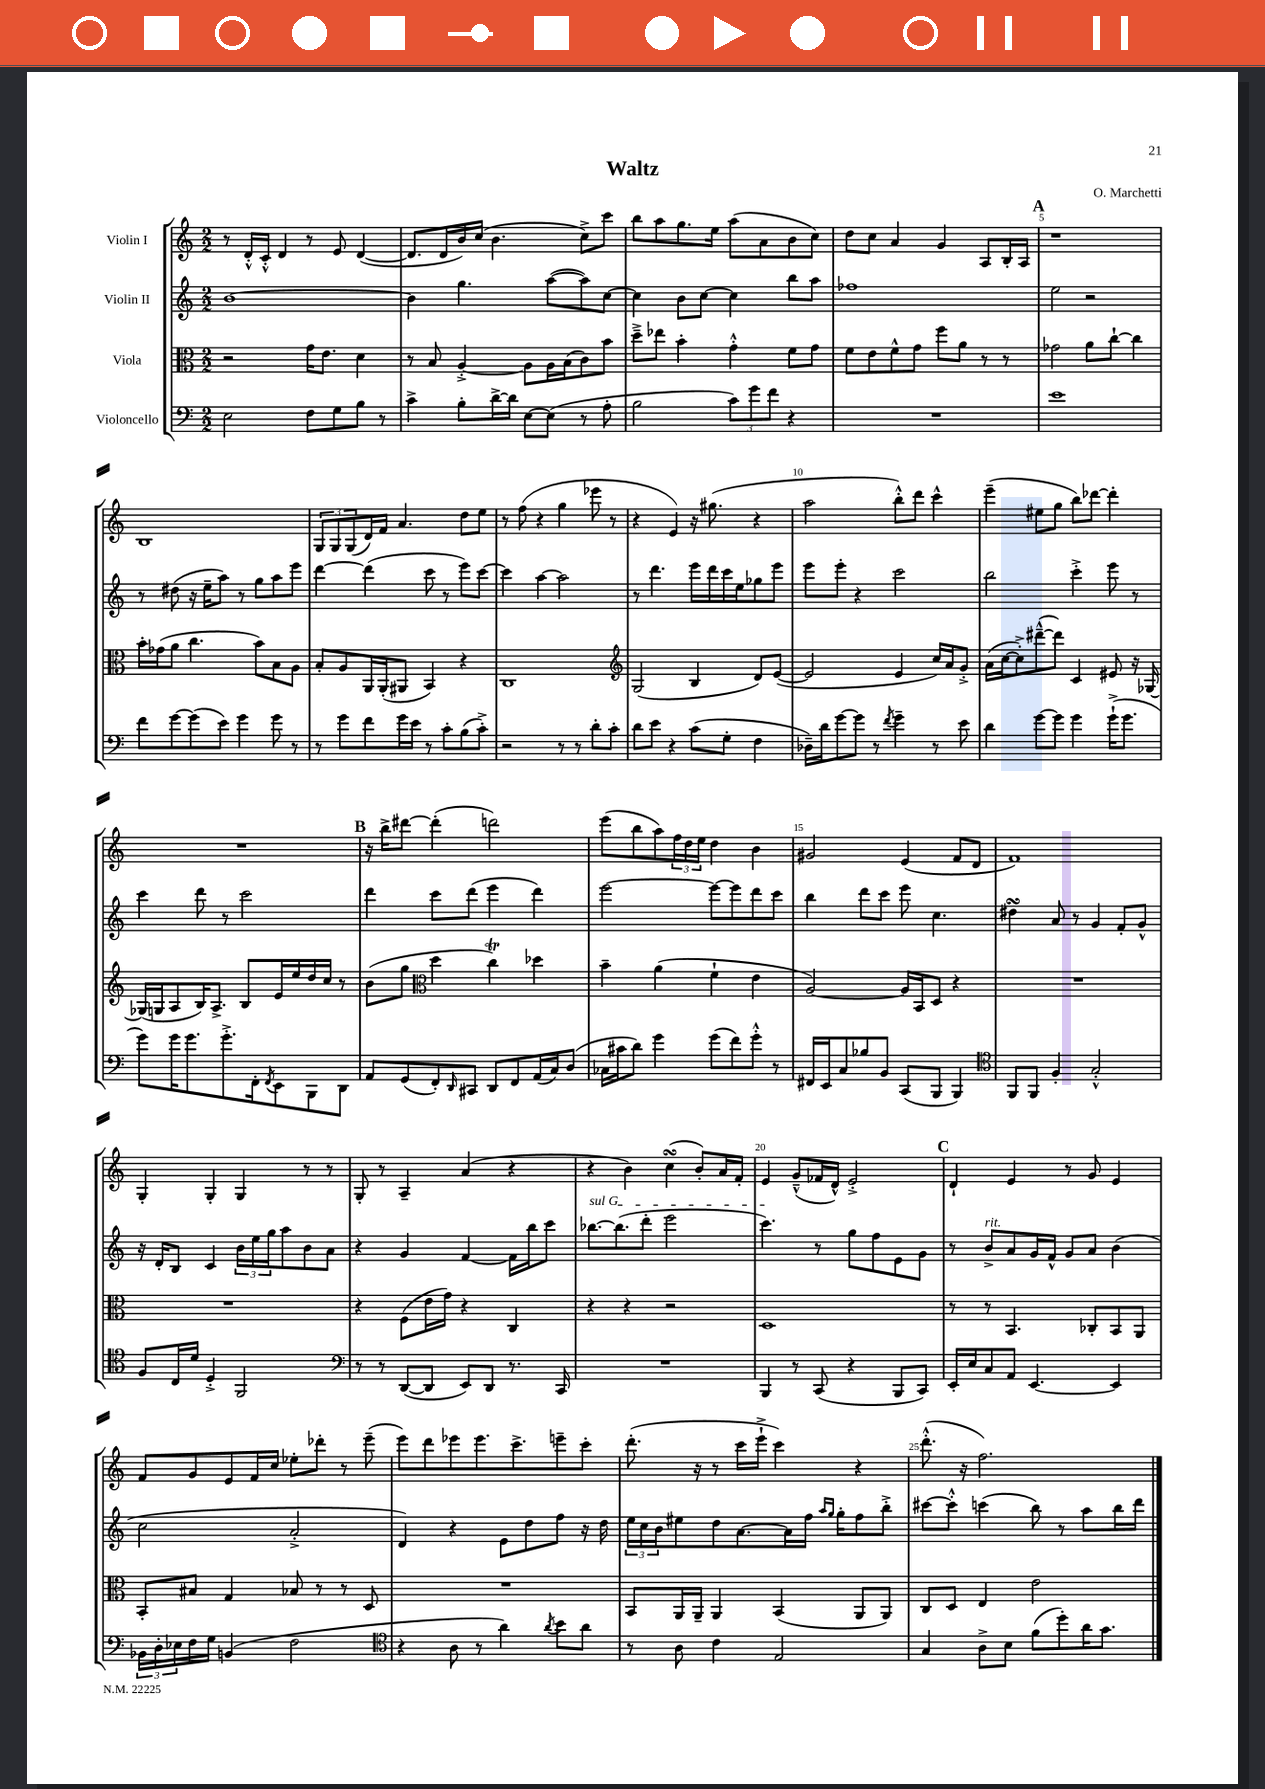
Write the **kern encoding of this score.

**kern	**kern	**kern	**kern
*part4	*part3	*part2	*part1
*staff4	*staff3	*staff2	*staff1
*I"Violoncello	*I"Viola	*I"Violin II	*I"Violin I
*clefF4	*clefC3	*clefG2	*clefG2
*k[]	*k[]	*k[]	*k[]
*M2/2	*M2/2	*M2/2	*M2/2
=1	=1	=1	=1
2E\	2r	[1b	8r
.	.	.	16d'^^/LL
.	.	.	16c'^^/JJ
.	.	.	4d/
8F\L	16g\KL	.	8r
.	8.e\J	.	.
8G\	.	.	8e/
8B\J	4d\	.	([4d/
8r	.	.	.
=2	=2	=2	=2
4c^\	8r	4b\]	8.d/L]
.	8B/	.	.
.	.	.	16d/L
8B'\L	[4A'^/	4.gg\	16b/)
.	.	.	(16cc/JJ
[16d^\L	.	.	4.b\
16d\JJ]	.	.	.
[8E\L	8A\L]	.	.
(8E\J]	16A\L	([8aa\L	.
.	(16B\J	.	.
8r	8c\)	8aa\])	8cc^\L)
8A'\	8b\J	[8cc\J	8ccc\J
=3	=3	=3	=3
2B\	8dd~^\L	4cc\]	8bb\L
.	8ee-X\J	.	8aa\
.	4b'\	8b\L	8.gg\
.	.	[8cc\J	.
.	.	.	16ee\Jk
12c\L)	4g'^^\	4cc\]	(8aa\L
12g\	.	.	.
.	.	.	8a\
12f\J	.	.	.
4r	8f\L	8bb\L	8b\
.	8g\J	8aa\J	8cc\J)
=4	=4	=4	=4
1r	8f\L	1ff-X	8dd\L
.	8e\	.	8cc\J
.	8f^^\	.	4a/
.	8g\J	.	.
.	8ff\L	.	4g/
.	8a\J	.	.
.	8r	.	8A/L
.	8r	.	16B'/L
.	.	.	16A/JJ
!!LO:REH:place=s1:t=A
=5	=5	=5	=5
1e	2g-X\	2ee\	1r
.	8a\L	2r	.
.	[8cc`\J	.	.
.	4cc\]	.	.
!!LO:LB:g=z
=6	=6	=6	=6
8f\L	16b'\LL	8r	1B
.	(16g-X\J	.	.
[8g\	8a\J	(8dd#X\	.
(8g\]	4.cc\	16r	.
.	.	16ee~\KL	.
8e\J)	.	8aa\J)	.
4g\	.	8r	.
.	8b\L)	8gg\L	.
8g\	8B\	8aa\	.
8r	8A\J	8eee\J	.
=7	=7	=7	=7
8r	8B'/L	[4ddd\	12G/L
.	.	.	12G/
8g\L	8A/	.	.
.	.	.	(12G/
8f\	16AA/L	(4ddd\]	16d/L)
.	(16AA'/J	.	16f/JJ
16g\L	8AA#X/J	.	4.a/
16e\JJ	.	.	.
8r	4BB/)	8ccc\	.
8c'\L	.	8r	.
(8B\	4r	8eee\L)	8dd\L
8c'^\J)	.	[8ccc\J	8ee\J
=8	=8	=8	=8
2r	1C	4ccc\]	8r
.	.	.	(8ff\
.	.	[4aa\	4r
8r	.	2aa\]	4gg\
8r	.	.	.
8d'\L	.	.	8eee-X\
8c'\J	.	.	8r
=9	=9	=9	=9
*	*clefG2	*	*
8d\L	(2G/	8r	4r
8e\J	.	4.ddd\	.
4r	.	.	4e/)
(8c\L	4B/	16eee\LL	16r
.	.	16ddd\	(8.gg#X\
8G'\J	.	16ccc\	.
.	.	16ee\J	.
4F\	8d/L)	8gg-X\	4r
.	([8e/J	8eee\J	.
=10	=10	=10	=10
16D-X~\LL)	2e/]	8eee\L	2aa\
16d\J	.	.	.
[8g\	.	8eee'\J	.
8g\J]	.	4r	.
8r	.	.	.
8qf/	.	.	.
4g~\	4e/	2ccc\	8bb'^^\L)
.	.	.	8ddd\J
8r	16cc/LL)	.	4ccc^^\
.	16a/J	.	.
8e\	8g'^/J	.	.
=11	=11	=11	=11
4d\	(16a\LL	2bb\	(4eee~\
.	[16cc\J	.	.
.	8cc'^\])	.	.
[8g\L	([8ddd#X~^^\	.	8ee#X\L
8g\J]	8ddd#\J])	.	8gg\J
4g\	4c/	4ccc'^\	8bb\L)
.	.	.	[8ddd-X\J
(16g`^\KL	8e#X/	8eee\	4ddd-'\]
8.g\J	.	.	.
.	16r	8r	.
.	[16G-X/	.	.
!!LO:LB:g=z
=12	=12	=12	=12
8g\L)	(16G-X/LL]	4ccc\	1r
.	16Gn/J	.	.
16g\K	8A/	.	.
8.g\	.	.	.
.	16B/K)	8ddd\	.
.	8.A^/J	.	.
8.g'^\	.	8r	.
.	8B/L	2ccc\	.
16FF'\k	.	.	.
8qFF/	.	.	.
8EE\	16e/L	.	.
.	16ee/	.	.
8BBB\	16dd/	.	.
.	16cc/JJ	.	.
8DD\J	8r	.	.
!!LO:REH:place=s1:t=B
=13	=13	=13	=13
8AA/L	(8b\L	4ddd\	16r
.	.	.	16bb^\KL
(8GG/	8gg\J	.	[8ddd#X\J
*	*clefC3	*	*
8FF'/)	4dd\	8ccc\L	(4ddd#'\]
16qqDD/	.	.	.
8CC#X/J	.	(8ddd\J	.
8DD/L	4ccT\)	4eee\	2dddn\)
8FF/	.	.	.
(16AA/L	4dd-X\	4ddd\)	.
16C/J)	.	.	.
(8D/J	.	.	.
=14	=14	=14	=14
16C-X\LL	4b~\	[2eee\	(8eee\L
16c#X\J	.	.	.
8d\J)	.	.	8bb\
4g\	(4a\	.	8aa\)
.	.	.	24ff\L
.	.	.	24dd\
.	.	.	24ee\JJ
(8g\L	4f`\	8eee\L_	4dd\
8f\)	.	8eee\]	.
8g'^^\J	4e\	8ddd\	4b\
8r	.	8ccc\J	.
=15	=15	=15	=15
16FF#X/LL	[2A/)	4bb\	2g#X/
16EE/J	.	.	.
8C/	.	.	.
8B-X/	.	8ddd\L	.
8BB/J	.	8ccc\J	.
(8CC/L	16A/LL]	8eee\	(4e/
.	16BB/J	.	.
8BBB/J	8D/J	4.cc\	.
4BBB/)	4r	.	8f/L
.	.	.	8d/J
=16	=16	=16	=16
*clefC4	*	*	*
8FF/L	1r	4dd#XsSsS\	1f)
8FF/J	.	.	.
4F'/	.	8a/	.
.	.	8r	.
2G'^^/	.	4g/	.
.	.	8f'/L	.
.	.	8g^^/J	.
!!LO:LB:g=z
=17	=17	=17	=17
8F/L	1r	16r	4G'/
.	.	16d'/KL	.
16C/L	.	8B/J	.
16d/JJ	.	.	.
4D'^/	.	4c/	4G'/
2FF/	.	24b\LL	4G/
.	.	24ee\	.
.	.	24gg\J	.
.	.	8aa\	.
.	.	8b\	8r
.	.	8a\J	8r
=18	=18	=18	=18
*clefF4	*	*	*
8r	4r	4r	8G'/
8r	.	.	8r
([8DD/L	(8F\L	4g/	4A~/
8DD/J]	16e\L	.	.
.	16g\JJ)	.	.
8EE/L)	4r	[4f/	(4a/
8DD/J	.	.	.
8.r	4C/	16f\LL]	4r
.	.	16bb\J	.
.	.	8ccc\J	.
16CC/	.	.	.
=19	=19	=19	=19
!	!	!LO:TX:a:i:t=sul G	!
1r	4r	[8.bb-X\L	4r
.	.	(8.bb-\]	.
.	4r	.	4b\)
.	.	8ddd'\J	.
.	2r	2eee\	(4ccsSSs\
.	.	.	8b'/L)
.	.	.	16a/L
.	.	.	16f'/JJ
=20	=20	=20	=20
4BBB/	1D	4.ccc\)	4e/
8r	.	.	(8g~^^/L
(8CC/	.	8r	16f-X/L
.	.	.	16d^^/JJ)
4r	.	8gg\L	2e'^/
.	.	8ff\	.
8BBB/L	.	8e\	.
8CC/J)	.	8g\J	.
!!LO:REH:place=s1:t=C
=21	=21	=21	=21
16EE'/LL	8r	8r	4d`/
16E/J	.	.	.
!	!	!LO:TX:a:i:t=rit.	!
8C/	8r	8b^/L	.
8AA/J	4.BB/	8a/	4e/
[4.EE/	.	16g/L	.
.	.	16f^^/JJ	.
.	.	8g/L	8r
.	8C-X'/L	8a/J	8g/
4EE/]	8BB/	(4b\	4e/
.	8AA/J	.	.
!!LO:LB:g=z
=22	=22	=22	=22
24BB-X\LL	8BB'/L	2cc\	8f/L
24D'\	.	.	.
24E-X\	.	.	.
16F\	8B#X/J	.	8g/
16G\JJ	.	.	.
(4BBn/	4G/	.	8e/
.	.	.	16f/L
.	.	.	16cc/JJ
2F\	8B-X/	2a'^/	8ee-X'\L
.	8r	.	8ddd-X'\J
.	8r	.	8r
.	8D/	.	(8eee~\
=23	=23	=23	=23
*clefC4	*	*	*
4r	1r	4d/)	8eee\L)
.	.	.	8ddd\
8A\	.	4r	8eee-X\
8r	.	.	8.eee-\
4a\)	.	8e\L	.
.	.	.	8.ccc^\
.	.	8dd\	.
8qa/	.	.	.
8b\L	.	8ff\J	8eeen~\
8a\J	.	16r	8ccc'\J
.	.	16dd\	.
=24	=24	=24	=24
8r	8BB/L	24ee\LL	(8.ddd'\
.	.	24cc\	.
.	.	24b\J	.
8A\	16AA/L	8ee#X\	.
.	16AA~/JJ	.	16r
4c\	4AA/	8dd\	8r
.	.	[8.a\	16ccc\LL
.	.	.	16eee`^\JJ
2E/	(4BB/	.	4ccc\)
.	.	16a\L]	.
.	.	16ff\JJ	.
.	.	16qqaa/LL	.
.	.	16qqgg/JJ	.
.	.	16gg'\KL	.
.	8AA/L	8ff\	4r
.	8AA/J)	8bb'^\J	.
=25	=25	=25	=25
4G/	8C/L	[8ccc#X\L	(8.ddd'^^\
.	8D/J	8ccc#'^^\J]	.
.	.	.	16r
8A^\L	4E/	(4cccn\	2.ff\)
8B\J	.	.	.
(8f\L	2e\	8bb\)	.
8dd'\)	.	8r	.
16a\K	.	8aa\L	.
8.g\J	.	.	.
.	.	16bb\L	.
.	.	16ddd\JJ	.
==	==	==	==
*-	*-	*-	*-
